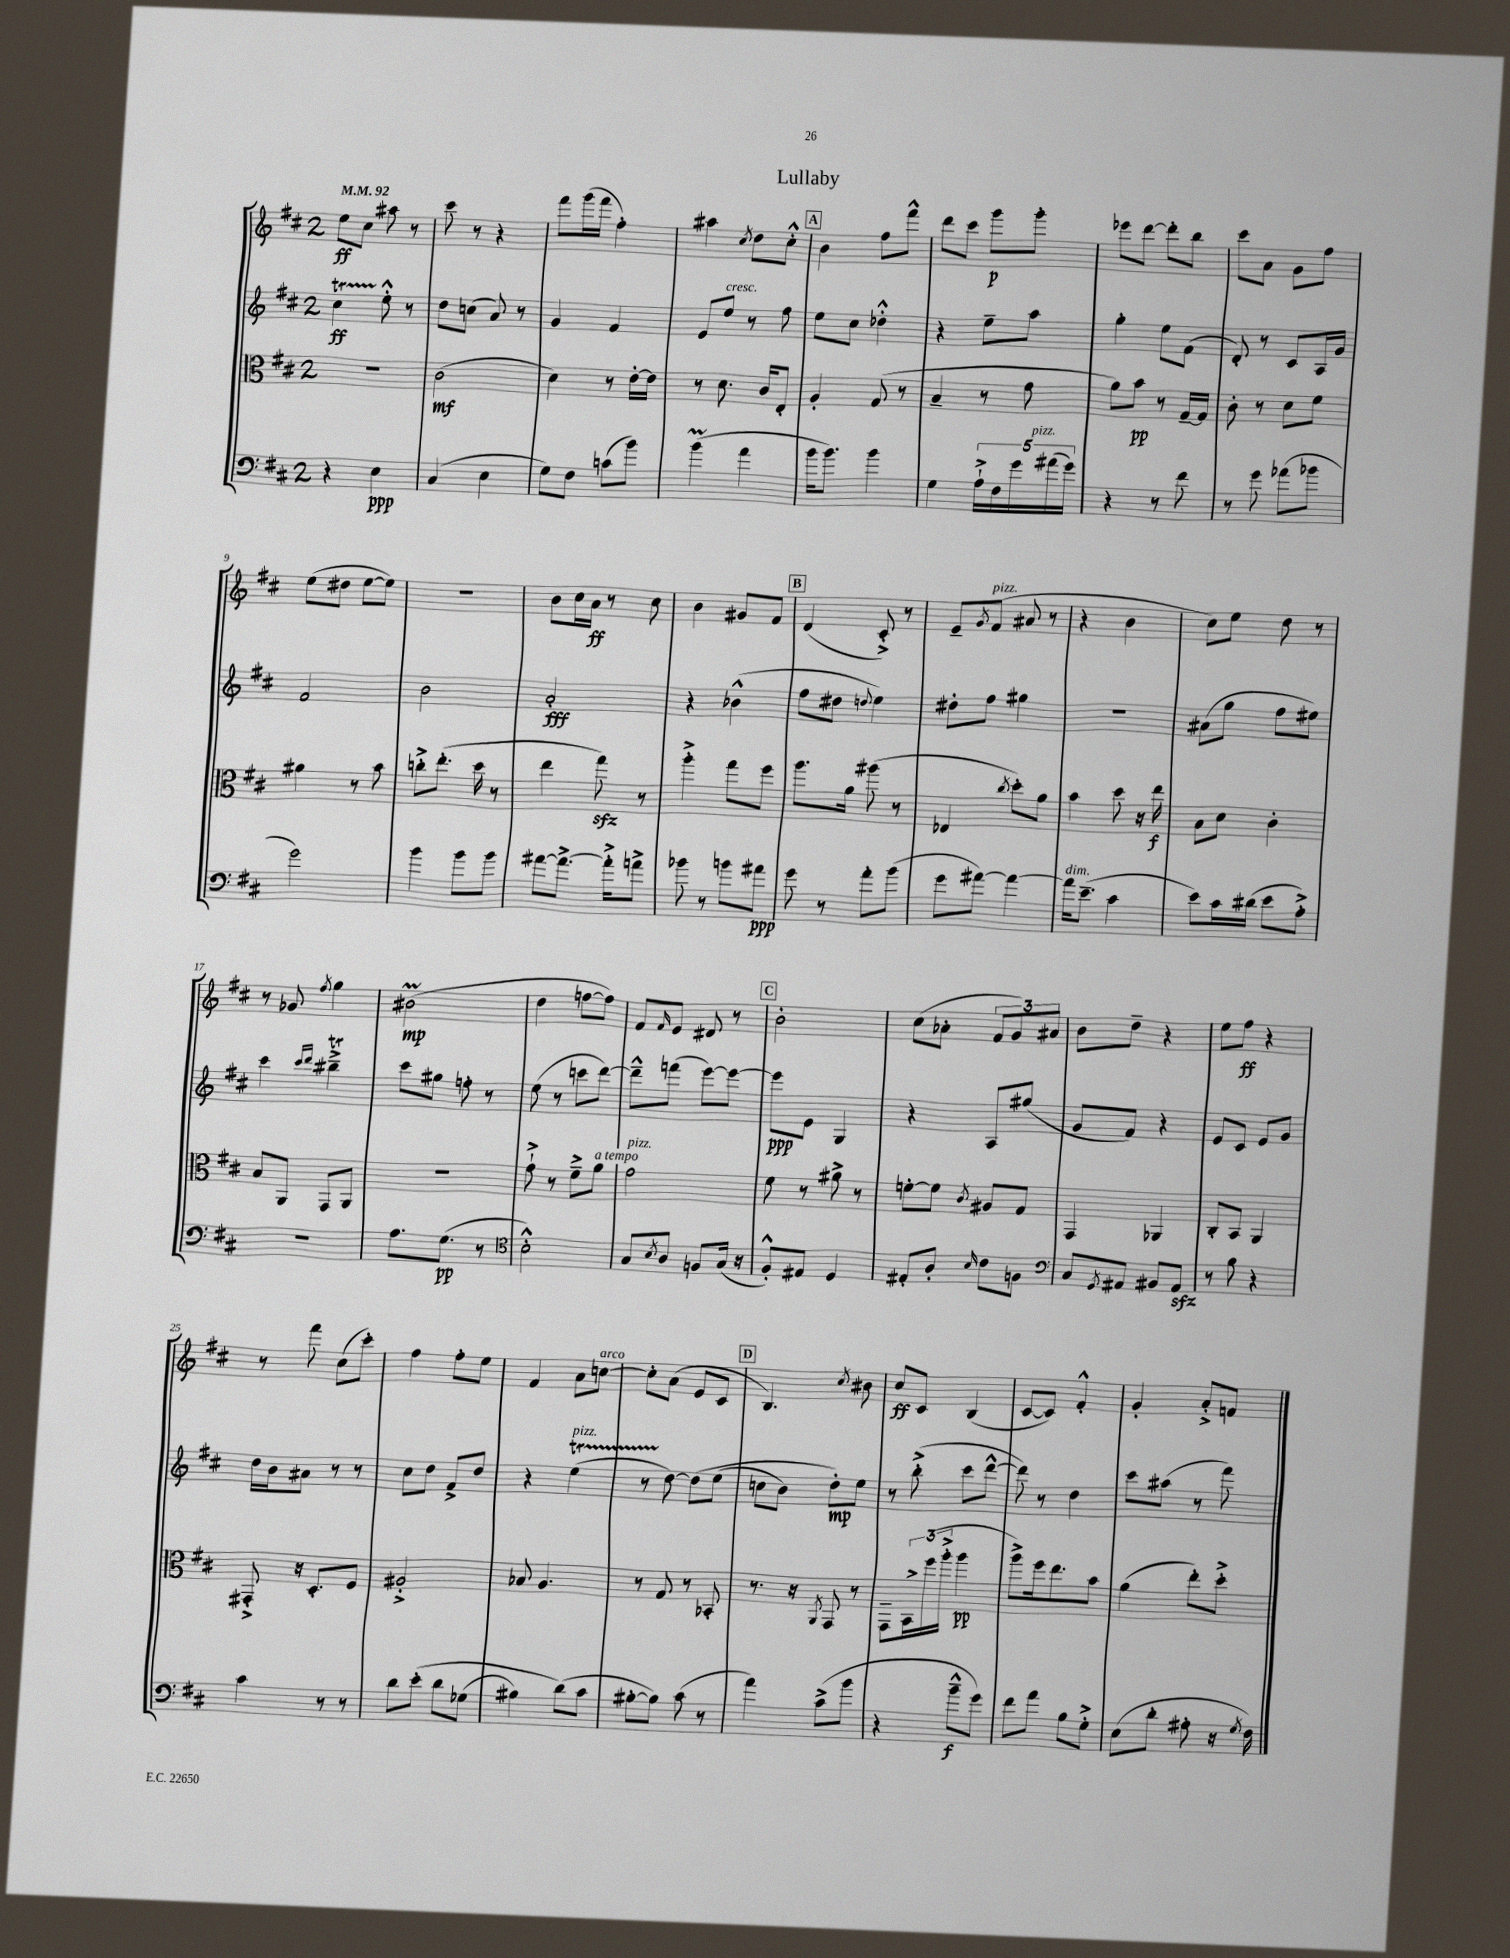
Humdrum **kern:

**kern	**kern	**kern	**kern
*staff4	*staff3	*staff2	*staff1
*clefF4	*clefC3	*clefG2	*clefG2
*k[f#c#]	*k[f#c#]	*k[f#c#]	*k[f#c#]
*M2/4	*M2/4	*M2/4	*M2/4
*MM92	*MM92	*MM92	*MM92
4r	2r	4cc#	8ee
.	.	.	8cc#
4E	.	8ee'^^	8aa#
.	.	8r	8r
=	=	=	=
(4C#	(2c#	8dd	8ccc#
.	.	(8cc	8r
4E	.	8a)	4r
.	.	8r	.
=	=	=	=
8G)	4d)	4g	8fff#
8F#	.	.	(16ggg
.	.	.	16fff#
(8c	8r	4f#	4ff#')
8b)	[16e'	.	.
.	16e]	.	.
=	=	=	=
(4b	8r	8e	4aa#
.	8.d	8ee	.
.	.	.	8qcc#
4a	.	8r	8dd
.	16c#	.	.
.	8E'	8ff#	8cc#'^^
=	=	=	=
16b	4A'	8ee	4b
8.b)	.	.	.
.	.	8cc#	.
4b	(8G	4dd-'^^	8ff#
.	8r	.	8fff#^^
=	=	=	=
4G	4B~	4r	8ddd
.	.	.	8ccc#
20A`^	8r	8ee~	8ggg
20F#	.	.	.
20g	.	.	.
.	8g	8aa	8ggg'
(20a#	.	.	.
20g)	.	.	.
=	=	=	=
4r	8a)	4gg'	8eee-
.	8b	.	[8ddd
8r	8r	8ee	8ddd']
8f#	[16G~	(8f#	8bb
.	16G]	.	.
=	=	=	=
8r	8c#'	8d')	8ccc#
8g	8r	8r	8a
(8a-	8d	8c#	8g
8b-	8f#	16A	8ff#
.	.	16g	.
=	=	=	=
2g)	4a#	2f#	(8ee
.	.	.	8dd#
.	8r	.	[8ee
.	8b	.	8ee])
=	=	=	=
4b	8cc'^	2b	2r
.	(8.ee'	.	.
8b	.	.	.
.	16dd	.	.
8b	8r	.	.
=	=	=	=
[8a#	4ee	2a'	8b
8.a#^_	.	.	16cc#
.	.	.	16a
.	8gg)	.	8r
16a#'^]	.	.	.
8a^	8r	.	8cc#
=	=	=	=
8b-	4aa'^	4r	4b
8r	.	.	.
8b	8gg	(4b-^^	8g#
8a#	8ff#	.	8f#
=	=	=	=
8g	8.aa	8ff#	(4d
8r	.	8dd#	.
.	16a	.	.
.	.	8qqdd	.
8a'	(8aa#	4ee)	8c#'^)
(8b	8r	.	8r
=	=	=	=
8g	4E-	8dd#'	8e~
.	.	.	8qg
[8a#)	.	8ff#	(8f#
.	8qcc#	.	.
4a#_	8dd')	4gg#	8a#
.	8a	.	8r
=	=	=	=
16a#]	4b	2r	4r
(8.e~	.	.	.
4c#	8dd	.	4b
.	16r	.	.
.	16ee	.	.
=	=	=	=
8e)	8B	(8a#	8cc#)
16c#	8d	8gg	8ee
(16d#	.	.	.
8e	4c#'	8ff#	8dd
8A'^)	.	8ee#)	8r
=	=	=	=
2r	8B	4ccc#	8r
.	8AA	.	8g-
.	.	16qqccc#	.
.	.	16qqddd	8qff#
.	8GG	4bb#~^	4gg
.	8AA	.	.
=	=	=	=
8.A	2r	8ccc#	(2b#
.	.	8gg#	.
(8.G	.	.	.
.	.	8ff'	.
8r	.	8r	.
=	=	=	=
*clefC4	*	*	*
2B'^^)	8g`^	(8ee	4dd
.	8r	8r	.
.	8f#~^	8ccc	[8ff
.	8a	[8ddd)	8ff])
=	=	=	=
8G	2g	8ddd~^^]	8f#
8qB	.	.	16qqf#
8A	.	(8fff	8e
8F	.	[8eee)	8d#
(16G	.	8eee_	8r
16r	.	.	.
=	=	=	=
8F#'^^)	8f#	8eee]	2b'
8E#	8r	8e	.
4D	8a#^	4G	.
.	8r	.	.
=	=	=	=
8E#'	[8f'	4r	(8cc#
8A'	8f]	.	8a-'
16qqB	8qc#	.	.
8c#	8A#	8A	12f#
.	.	.	12g)
8F	8G	(8gg#	.
.	.	.	12a#
=	=	=	=
*clefF4	*	*	*
8C#	4GG	8g	8b
8qGG	.	.	.
8AA#	.	8f#)	8dd~
8BB#	4AA-	4r	4r
8AA#	.	.	.
=	=	=	=
8r	8C#'	8e	8ee
8B	8BB	8c#	8ff#
4r	4AA	8e	4r
.	.	8g	.
=	=	=	=
4c#	8GG#'^	16dd	8r
.	.	16b	.
.	16r	8a#	8fff#
.	8.D'	.	.
8r	.	8r	(8cc#
8r	8F#	8r	8ccc#')
=	=	=	=
8d	2A#'^	8cc#	4ff#
&(8e'	.	8dd	.
8d	.	8f#^	8ff#'
(8G-	.	8dd	8ee
=	=	=	=
4B#)	8B-	4r	4f#
.	4.A	.	.
(8d&)	.	(4ee	8a
8c#	.	.	[8cc
=	=	=	=
[8B#'	8r	8r	8cc']
8B#])	8G	[8dd)	(8a
(8c#	8r	&(8dd]	8e
8r	8BB-'	(8ee	8c#
=	=	=	=
4a)	8.r	8cc	4.B)
.	.	8b)	.
.	16r	.	.
.	8qAA	.	.
(8c#^	8GG	8dd'&)	.
.	.	.	8qcc#
8b	8r	8ee	8b#
=	=	=	=
4r	8GG~	8r	8cc#
.	24BB^	(8bb'^	8c#
.	(24ff#	.	.
.	24aa'^	.	.
8b~^^	4aa	8ccc#	(4B
8g)	.	[8ddd^^	.
=	=	=	=
8f#	8aa^)	8ddd])	[8c#
8a	16ff#	8r	8c#])
.	8.ee	.	.
8B	.	4dd	4f#'^^
8G'^	8b	.	.
=	=	=	=
(8E	(4a	8ccc#	4g'
8d'	.	(8aa#	.
8A#'	8ee')	8r	8a'^
16r	8dd'^	8fff#)	8f
8qG	.	.	.
16F#)	.	.	.
==	==	==	==
*-	*-	*-	*-
